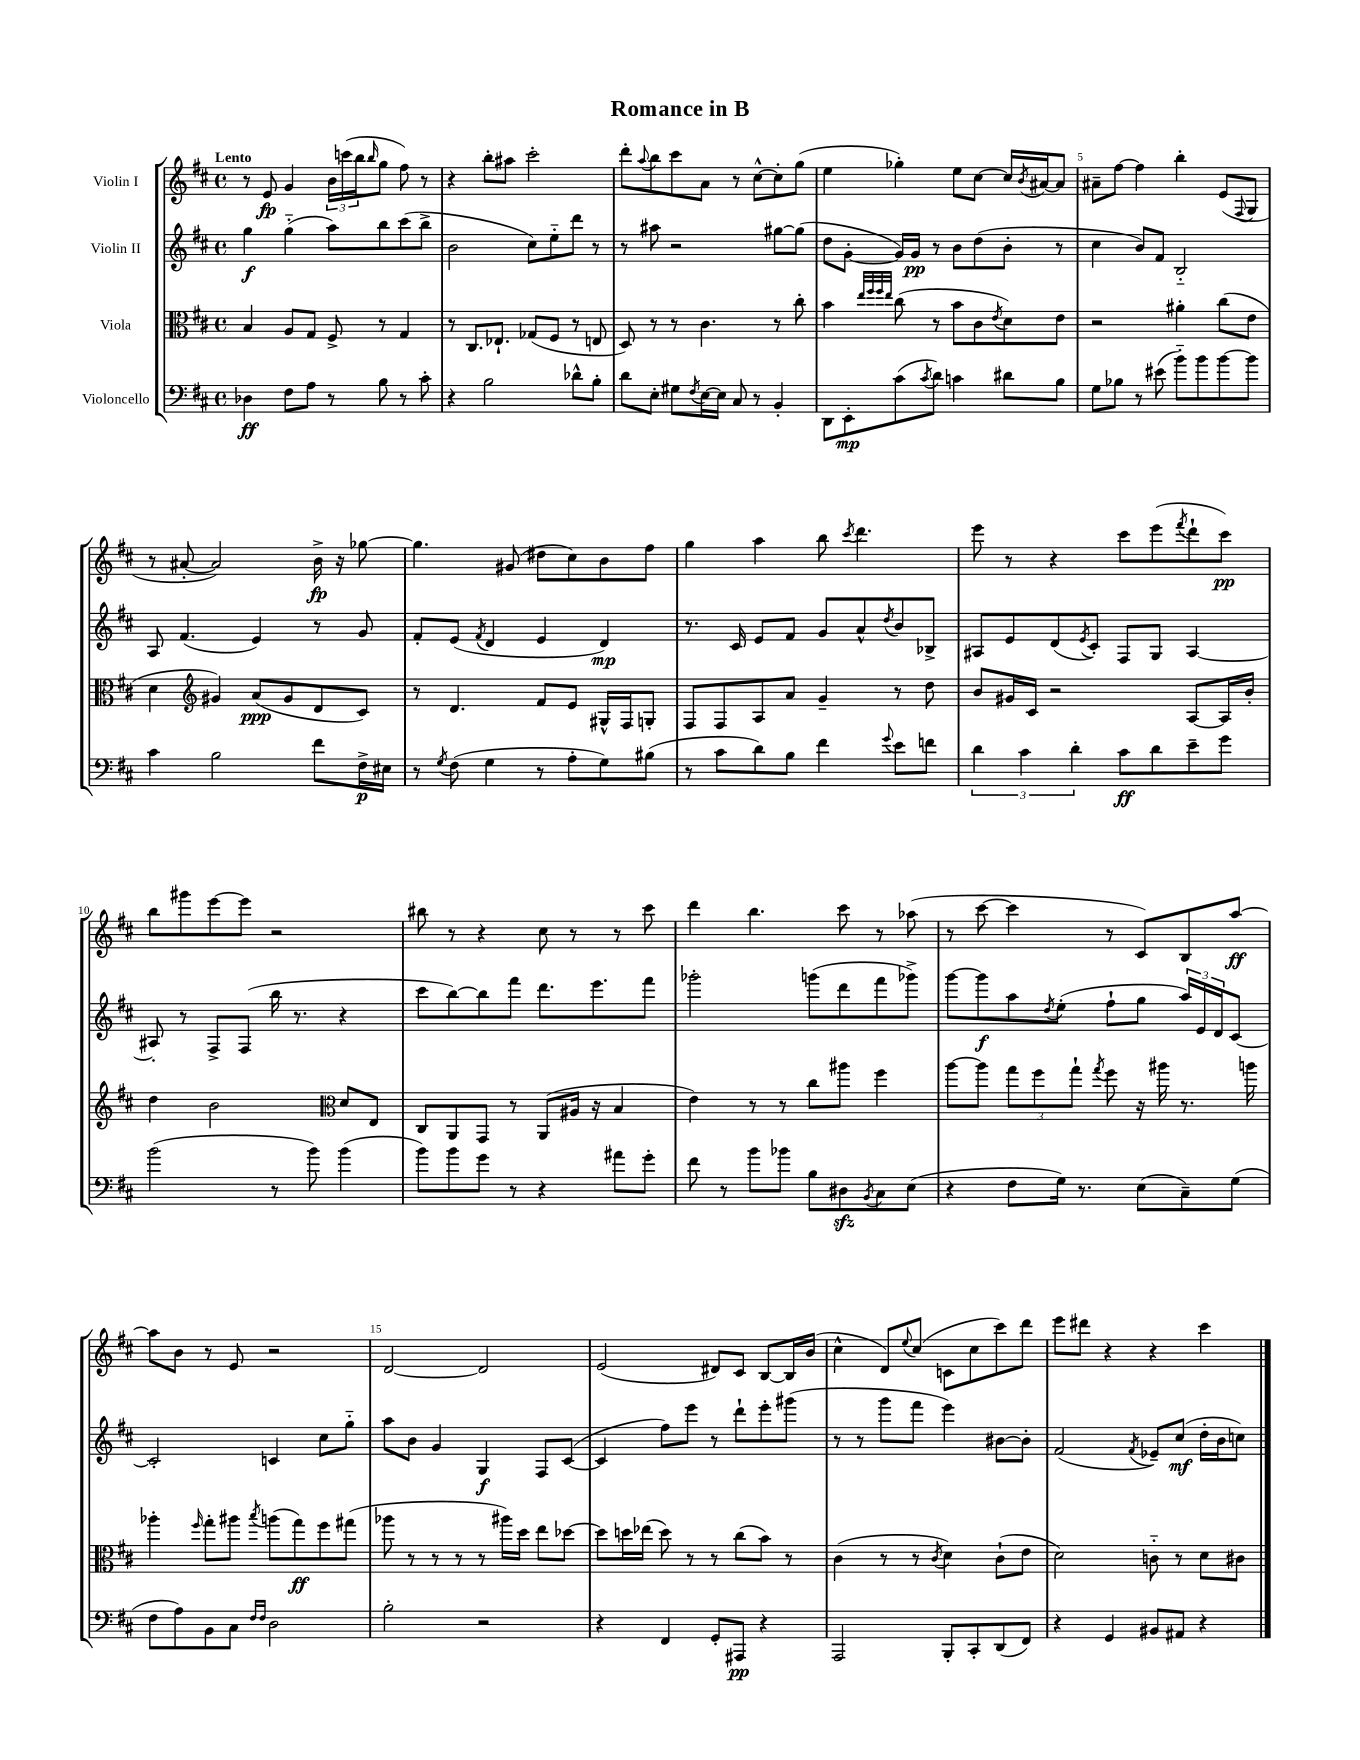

**kern	**kern	**kern	**kern
*staff4	*staff3	*staff2	*staff1
*clefF4	*clefC3	*clefG2	*clefG2
*k[f#c#]	*k[f#c#]	*k[f#c#]	*k[f#c#]
*M4/4	*M4/4	*M4/4	*M4/4
*met(c)	*met(c)	*met(c)	*met(c)
4D-	4B	4gg	8r
.	.	.	8e
8F#	8A	(4gg'~	4g
8A	8G	.	.
8r	8F#^	8aa)	24b
.	.	.	(24ccc
.	.	.	24bb
.	.	.	16qqbb
8B	8r	8bb	8gg
8r	4G	(8ccc#	8ff#)
8c#'	.	8bb^	8r
=	=	=	=
4r	8r	2b	4r
.	8.C#	.	.
2B	.	.	8bb'
.	8.E-`	.	.
.	.	.	8aa#
.	(8G-	8cc#)	2ccc#'
.	8F#	8ee'~	.
8d-^^	8r	8ddd	.
8B'	8E	8r	.
=	=	=	=
8d	8D)	8r	8ddd'
.	.	.	8qqaa
8E'	8r	8aa#	8bb
8G#	8r	2r	8ccc#
8qF#	.	.	.
[16E	4.c#	.	8a
16E]	.	.	.
8C#	.	.	8r
8r	.	.	[8cc#^^
4BB'	8r	[8gg#	8cc#']
.	8cc#'	(8gg#]	(8gg
=	=	=	=
8DD	4b	8dd	4ee
8EE'	.	[8g'	.
.	32qqee	.	.
.	32qqff#	.	.
.	32qqff#	.	.
.	32qqee	.	.
(8c#	(8cc#	16g])	4gg-')
.	.	16g	.
8qc#	.	.	.
8d)	8r	8r	.
4c	8b	8b	8ee
.	8c#	(8dd	[8cc#
.	8qe	.	.
8d#	8d)	8b'	16cc#]
.	.	.	8qb
.	.	.	[16a#
8B	8e	8r	8a#]
=	=	=	=
8G	2r	4cc#	8a#~
8B-	.	.	[8ff#
8r	.	8b)	4ff#]
(8e#	.	8f#	.
8b'~)	4a#'	2B'~	4bb'
8b	.	.	.
[8b	(8cc#	.	(8e
.	.	.	8qqF#
8b]	8e	.	8G
=	=	=	=
4c#	4d	8A	8r
.	.	(4.f#	[8a#'
*	*clefG2	*	*
2B	4g#)	.	2a#])
.	(8a	4e)	.
.	8g#	.	.
8f#	8d	8r	16b^
.	.	.	16r
16F#^	8c#)	8g	[8gg-
16E#	.	.	.
=	=	=	=
8r	8r	8f#'	4.gg-]
8qG	.	.	.
(8F#	4.d	(8e	.
.	.	8qf#	.
4G	.	4d	.
.	.	.	(8g#
8r	8f#	4e	8dd#
8A'	8e	.	8cc#)
8G)	16G#^^	4d)	8b
.	16F#	.	.
(8B#	8G'	.	8ff#
=	=	=	=
8r	8F#	8.r	4gg
8c#	8F#	.	.
.	.	16c#	.
8d)	8A	8e	4aa
8B	8a	8f#	.
4f#	4g~	8g	8bb
.	.	.	8qccc#
.	.	8a^^	4.ddd
8qqg	.	8qdd	.
8e	8r	8b	.
8f	8dd	8B-^	.
=	=	=	=
6d	8b	8A#	8eee
.	16g#	8e	8r
6c#	.	.	.
.	16c#	.	.
.	2r	(8d	4r
6d'	.	.	.
.	.	8qe	.
.	.	8c#')	.
8c#	.	8F#	8ccc#
8d	.	8G	(8eee
.	.	.	8qfff#
8e~	[8A	[4A#	8ddd`
8g	16A]	.	8ccc#)
.	16b'	.	.
=	=	=	=
(2b	4dd	8A#']	8bb
.	.	8r	8ggg#
.	2b	8F#^	[8eee
.	.	(8F#	8eee]
8r	.	16bb	2r
.	.	8.r	.
8b)	.	.	.
*	*clefC3	*	*
(4b	8d	4r	.
.	8E	.	.
=	=	=	=
8b)	8C#	8ccc#	8bb#
8b	8AA	[8bb)	8r
8g	8GG	8bb]	4r
8r	8r	8fff#	.
4r	(8AA	8.ddd	8cc#
.	16A#	.	8r
.	16r	8.eee	.
8a#	4B	.	8r
8g'	.	8fff#	8ccc#
=	=	=	=
8f#	4e)	2ggg-'	4ddd
8r	.	.	.
8b	8r	.	4.bb
8b-	8r	.	.
8B	8cc#	(8ggg	.
8D#	8aa#	8ddd	8ccc#
8qBB	.	.	.
8C#	4ff#	8fff#	8r
(8E	.	8ggg-^)	(8aa-
=	=	=	=
4r	[8aa	[8ggg	8r
.	8aa]	8ggg]	[8ccc#
8F#	12gg	8aa	4ccc#]
.	12ff#	.	.
.	.	8qdd	.
16G)	.	(8ee'	.
.	12gg`	.	.
8.r	.	.	.
.	8qgg	.	.
.	8ff#	8ff#`	8r
(8E	16r	8gg	8c#)
.	16aa#	.	.
8C#~)	8.r	24aa)	8B
.	.	24e	.
.	.	24d	.
(8G	.	[8c#	[8aa
.	16aa	.	.
=	=	=	=
8F#	4aa-'	2c#']	8aa]
8A)	.	.	8b
.	16qqff#	.	.
8BB	8gg'	.	8r
8C#	8aa#	.	8e
16qqF#	.	.	.
16qqF#	8qbb	.	.
2D	(8aa	4c	2r
.	8gg)	.	.
.	8ff#	8cc#	.
.	(8gg#	8gg'~	.
=	=	=	=
2B'	8aa-	8aa	[2d
.	8r	8b	.
.	8r	4g	.
.	8r	.	.
2r	8r	4G	2d]
.	16aa#)	.	.
.	16dd	.	.
.	8ee	8F#	.
.	[8dd-	([8c#	.
=	=	=	=
4r	8dd-]	4c#]	(2e
.	16dd	.	.
.	(16ee-	.	.
4FF#	8dd)	8ff#)	.
.	8r	8eee	.
8GG'	8r	8r	8d#)
8AAA#	(8cc#	8ddd`	8c#
4r	8b)	8eee'	[8B
.	8r	(8ggg#	16B]
.	.	.	(16b
=	=	=	=
2AAA	(4c#	8r	4cc#^^
.	.	8r	.
.	8r	8ggg	8d)
.	.	.	8qqee
.	8r	8fff#	(8cc#
.	8qc#	.	.
8BBB'	4d)	4eee)	8c
8CC#'	.	.	8cc#
(8DD	(8c#`	[8b#	8ccc#)
8FF#)	8e	8b#']	8ddd
=	=	=	=
4r	2d)	(2f#	8eee
.	.	.	8ddd#
4GG	.	.	4r
.	.	8qf#	.
8BB#	8c'~	8e-~)	4r
8AA#	8r	(8cc#	.
4r	8d	16dd'	4ccc#
.	.	16b	.
.	8c#	8cc)	.
==	==	==	==
*-	*-	*-	*-
